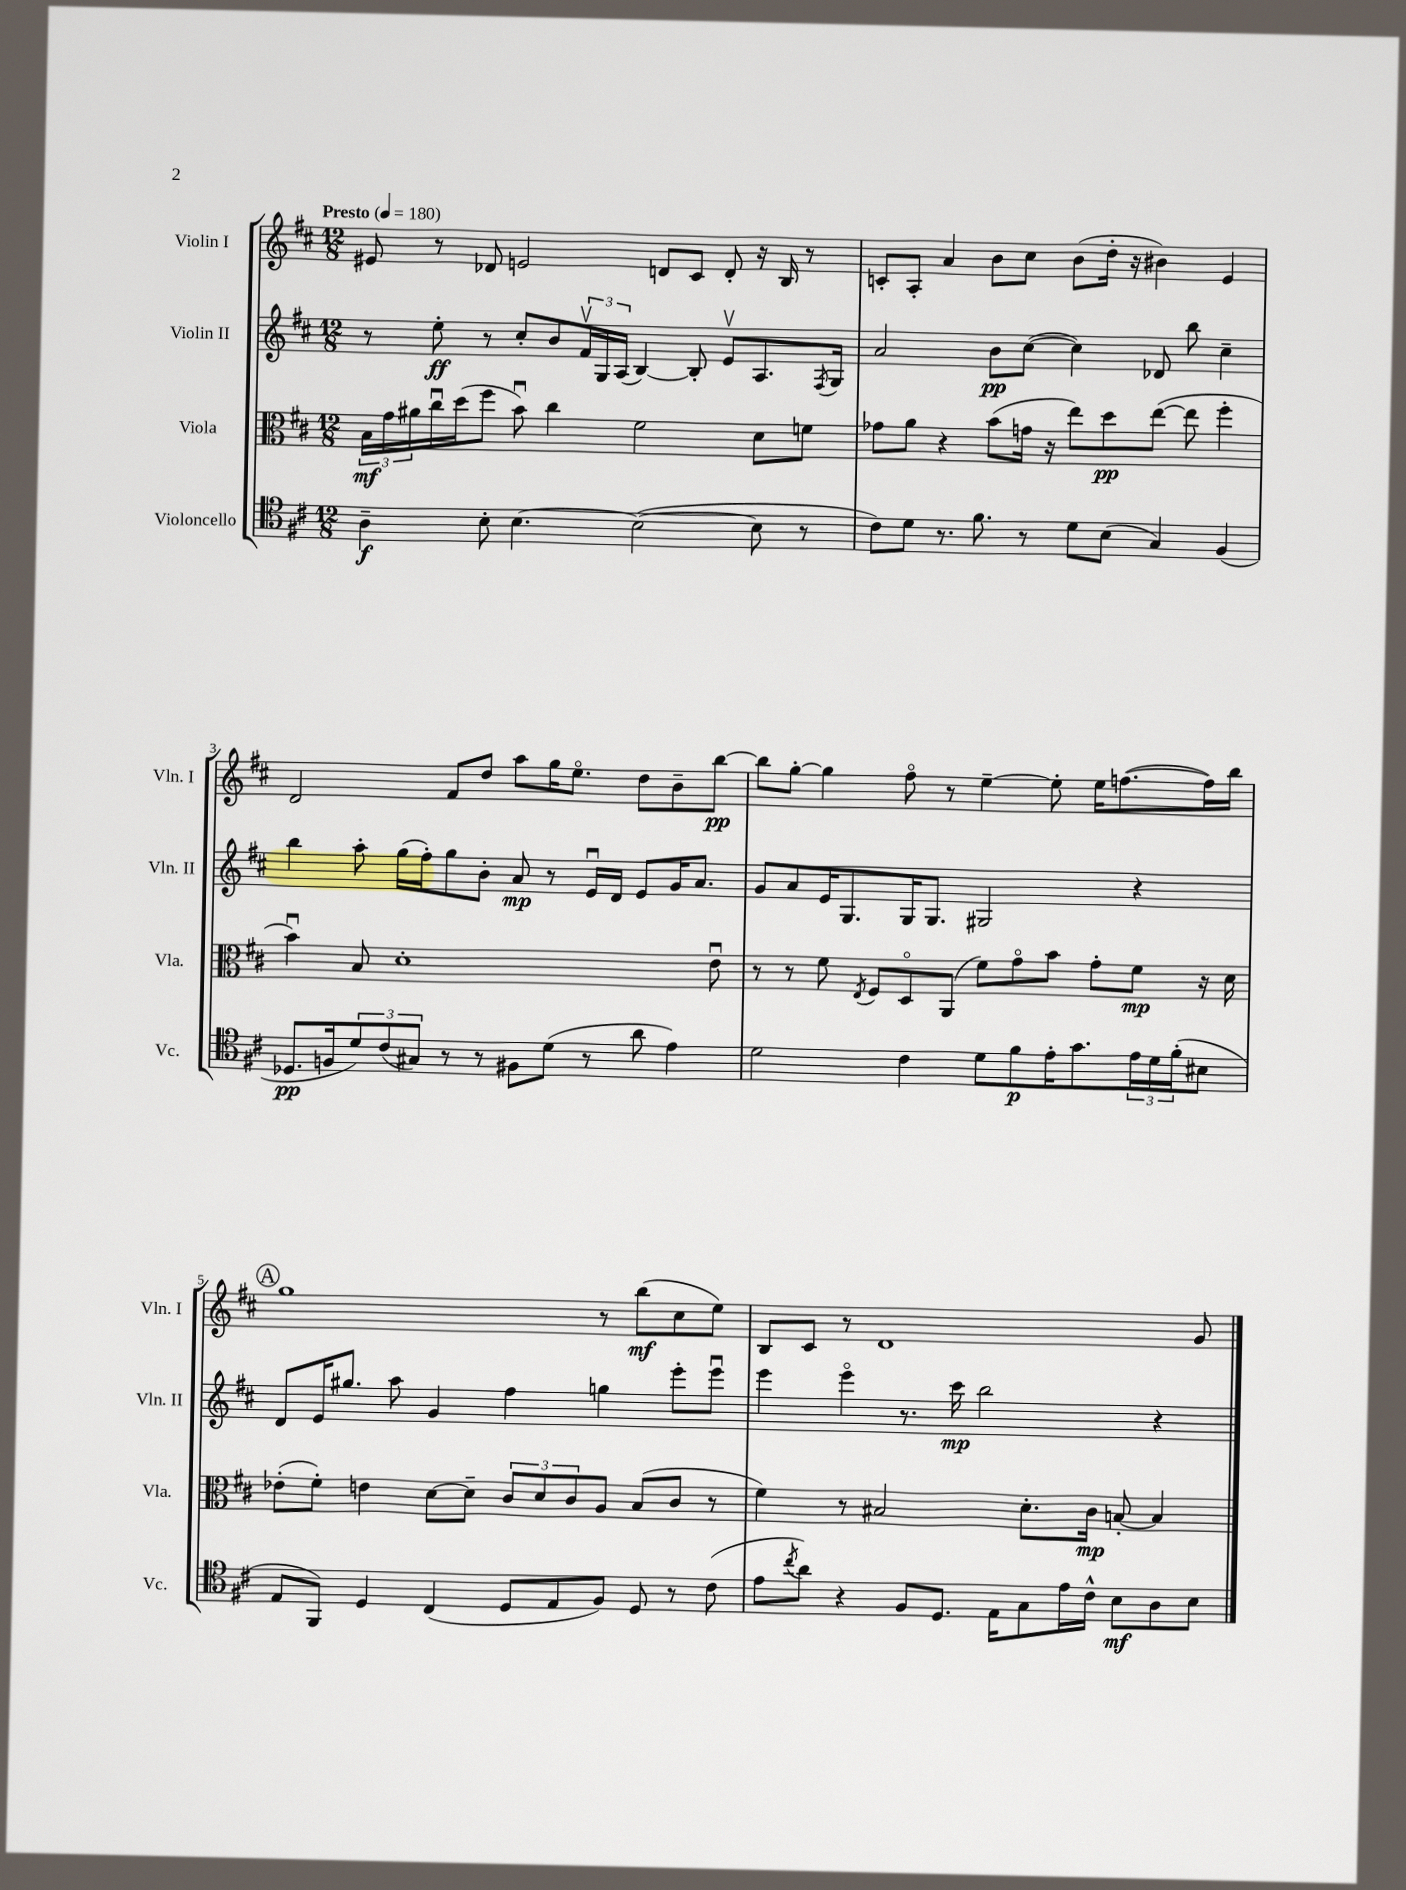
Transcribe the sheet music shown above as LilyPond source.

<<
\new StaffGroup <<
\new Staff = "s0" \with { instrumentName = "Violin I" shortInstrumentName = "Vln. I" } {
    \clef treble \key d \major \numericTimeSignature \time 12/8 \tempo "Presto" 4 = 180
    eis'8 r8 des'8 e'2 d'8 cis'8 d'8-. r16 b16 r8 |
    c'8-. a8-. a'4 b'8 cis''8 b'8( d''16-. r16 bis'4) e'4 |
    d'2 fis'8 d''8 a''8 g''16 e''8.\flageolet d''8 b'8-- b''8~\pp |
    b''8 g''8~-. g''4 fis''8\flageolet r8 e''4~-- e''8-. e''16 f''8.~( f''16) b''16 |
    \mark \markup { \circle "A" } g''1 r8 b''8\mf( cis''8 e''8) |
    b8 cis'8 r8 d'1 g'8 \bar "|." |
}
\new Staff = "s1" \with { instrumentName = "Violin II" shortInstrumentName = "Vln. II" } {
    \clef treble \key d \major \numericTimeSignature \time 12/8
    r8 e''8-.\ff r8 cis''8-. b'8 \tuplet 3/2 { fis'16\upbow g16 a16( } b4~) b8-. e'8\upbow a8. \acciaccatura { fis8 } g16 |
    a'2 b'8\pp cis''8~( cis''4) des'8 b''8 cis''4-- |
    b''4 a''8-. g''16( fis''16-.) g''8 b'8-. a'8\mp r8 e'16\downbow d'16 e'8 g'16 a'8. |
    g'8 a'8 e'16 g8. g16 g8. gis2 r4 |
    \mark \markup { \circle "A" } d'8 e'16 gis''8. a''8 g'4 fis''4 g''4 e'''8-. e'''8\downbow |
    e'''4 e'''4\flageolet r8. cis'''16\mp b''2 r4 \bar "|." |
}
\new Staff = "s2" \with { instrumentName = "Viola" shortInstrumentName = "Vla." } {
    \clef alto \key d \major \numericTimeSignature \time 12/8
    \tuplet 3/2 { b16\mf g'16 ais'16 } cis''16\downbow d''16( fis''8 b'8\downbow) cis''4 fis'2 d'8 f'8 |
    ges'8 a'8 r4 b'8( g'16 r16 e''8) d''8\pp e''8~( e''8 fis''4-. |
    b'4\downbow) b8 d'1-. e'8\downbow |
    r8 r8 fis'8 \acciaccatura { e8 } fis8 d8\flageolet a,8( fis'8) g'8\flageolet b'8 g'8-. fis'8\mp r16 d'16 |
    \mark \markup { \circle "A" } ees'8-.( fis'8-.) e'4 d'8~ d'8-- \tuplet 3/2 { cis'8 d'8 cis'8 } a8 b8( cis'8 r8 |
    fis'4) r8 bis2 d'8.-. cis'16\mp b8~-. b4 \bar "|." |
}
\new Staff = "s3" \with { instrumentName = "Violoncello" shortInstrumentName = "Vc." } {
    \clef tenor \key d \major \numericTimeSignature \time 12/8
    a4--\f b8-. b4.~ b2~( b8 r8 |
    cis'8) d'8 r8. fis'8. r8 d'8 b8( g4) fis4( |
    des8.\pp f16 \tuplet 3/2 { d'8) cis'8( gis8) } r8 r8 fis8 d'8( r8 a'8 e'4) |
    d'2 cis'4 d'8 fis'8\p e'16-. g'8. \tuplet 3/2 { e'16 d'16 fis'16-.( } bis8 |
    \mark \markup { \circle "A" } e8 fis,8) d4 cis4( d8 e8 fis8) d8 r8 cis'8( |
    e'8 \acciaccatura { cis''8 } a'8) r4 fis8 d8. e16 g8 e'16 cis'16-^ b8\mf a8 b8 \bar "|." |
}
>>
>>
